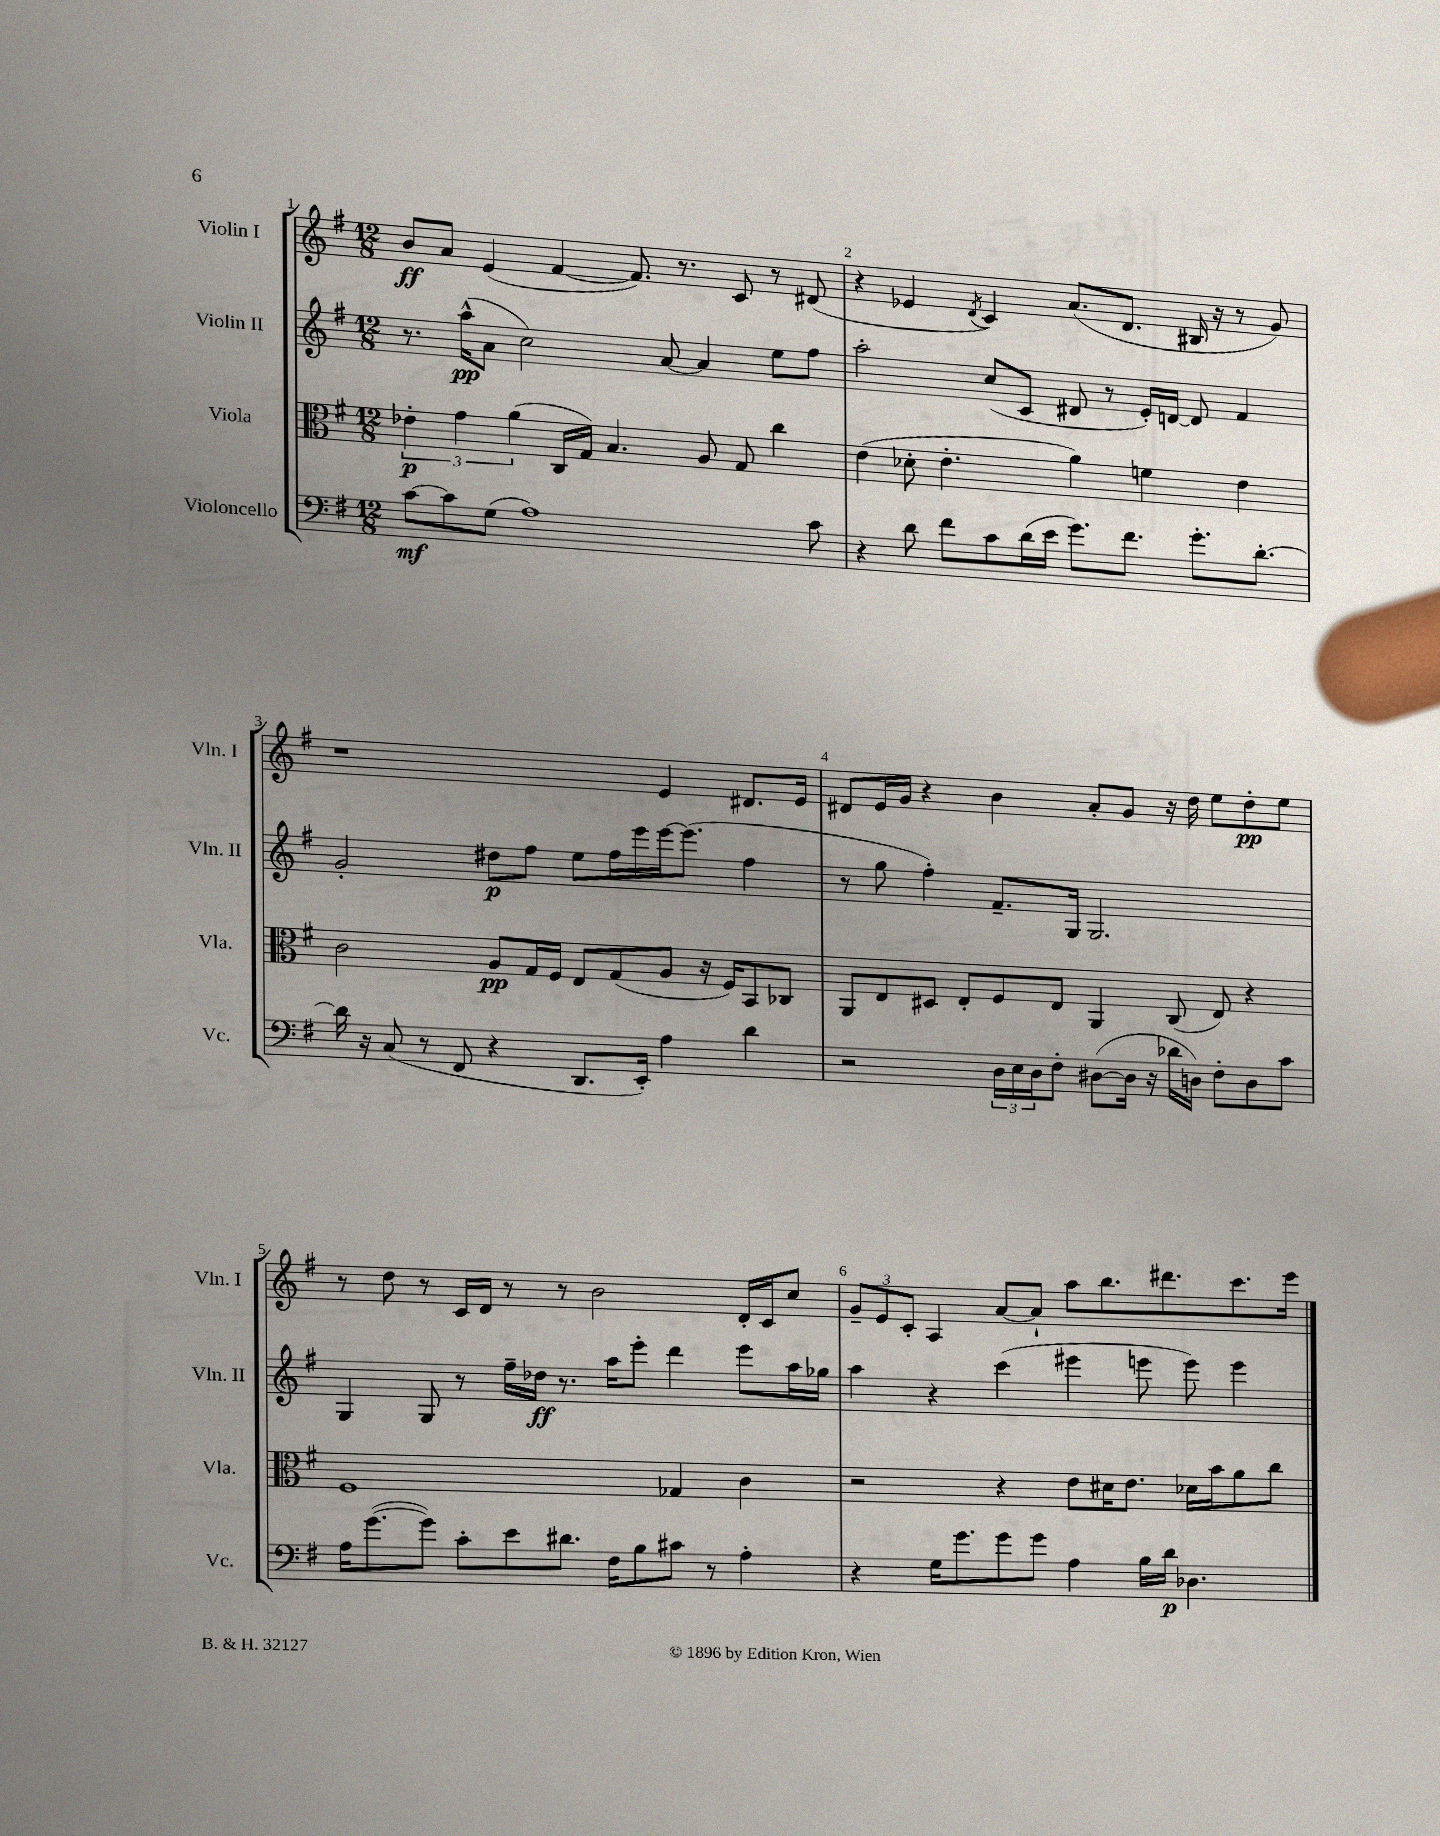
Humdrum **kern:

**kern	**kern	**kern	**kern
*staff4	*staff3	*staff2	*staff1
*clefF4	*clefC3	*clefG2	*clefG2
*k[f#]	*k[f#]	*k[f#]	*k[f#]
*M12/8	*M12/8	*M12/8	*M12/8
[8c	6e-'	8.r	8b
8c]	.	.	8a
.	6g	.	.
.	.	(16aa^^	.
(8G	.	8a	(4e
.	(6a	.	.
1A)	.	2cc)	.
.	16C	.	[4f#
.	16G)	.	.
.	4.B	.	.
.	.	.	8.f#])
.	.	[8a	.
.	.	.	8.r
.	8A	4a]	.
.	8G	.	8c
.	4cc	8ee	8r
8c	.	8ff#	(8d#
=	=	=	=
4r	(4e	2aa'	4r
8d	8d-'	.	4e-
8f#	4.e'	.	.
.	.	.	8qd
8c	.	(8cc	4c)
(16d	.	8c	.
16e	.	.	.
8.g)	4a)	8d#	(8.a
.	.	8r	.
8.f#	.	.	8.d
.	4f	16e')	.
.	.	[16d	.
8.g'	.	8d]	16B#
.	.	.	16r
.	4e	4f#	8r
[8.d'	.	.	.
.	.	.	8g)
=	=	=	=
16d]	2c	2g'	1r
16r	.	.	.
(8C	.	.	.
8r	.	.	.
8FF#	.	.	.
4r	8A	8dd#	.
.	16G	8ff#	.
.	16F#	.	.
8.DD	8E	8ee	.
.	(8G	16ff#	.
16EE')	.	16eee	.
4A	8A	[16eee	4e
.	.	(8.eee]	.
.	16r	.	.
.	16F#)	.	.
4d	8BB	4ff#	8.d#
.	8C-	.	.
.	.	.	16e
=	=	=	=
2r	8AA	8r	8d#
.	8E	8gg	16e
.	.	.	16g
.	8D#	4ff#')	4r
.	8E'	.	.
24D	8F#	8.f#~	4b
24E	.	.	.
24D	.	.	.
8F#'	8E	.	.
.	.	16G	.
([8D#	4AA	2.G	8a'
16D#]	.	.	8g
16r	.	.	.
16d-	(8C	.	16r
16D)	.	.	16dd
8F#'	8E)	.	8ee
8D	4r	.	8dd'
8c	.	.	8ee
=	=	=	=
16A	1F#	4G	8r
([8.g	.	.	.
.	.	.	8dd
8g])	.	8G	8r
8c'	.	8r	16c
.	.	.	16d
8e	.	16ff#~	8r
.	.	16dd-	.
8.d#	.	8.r	8r
.	.	.	2b
16F#	.	16aa	.
8B	.	8eee'	.
8c#	4G-	4ddd	.
8r	.	.	.
4A'	4c	8eee	16d'
.	.	.	16c
.	.	16aa	8cc
.	.	16gg-	.
=	=	=	=
4r	2r	4aa	12g~
.	.	.	12e
.	.	.	12c'
16G	.	4r	4A
8.g	.	.	.
8g	4r	(4ccc	[8a
8g	.	.	8a`]
4A	8e	4eee#	8aa
.	16d#	.	8.bb
.	8.e	.	.
16B	.	8eee	.
16d	.	.	8.ddd#
4.D-	16d-	8eee)	.
.	16b	.	.
.	8a	4eee	8.ccc
.	8cc	.	.
.	.	.	16eee
==	==	==	==
*-	*-	*-	*-
